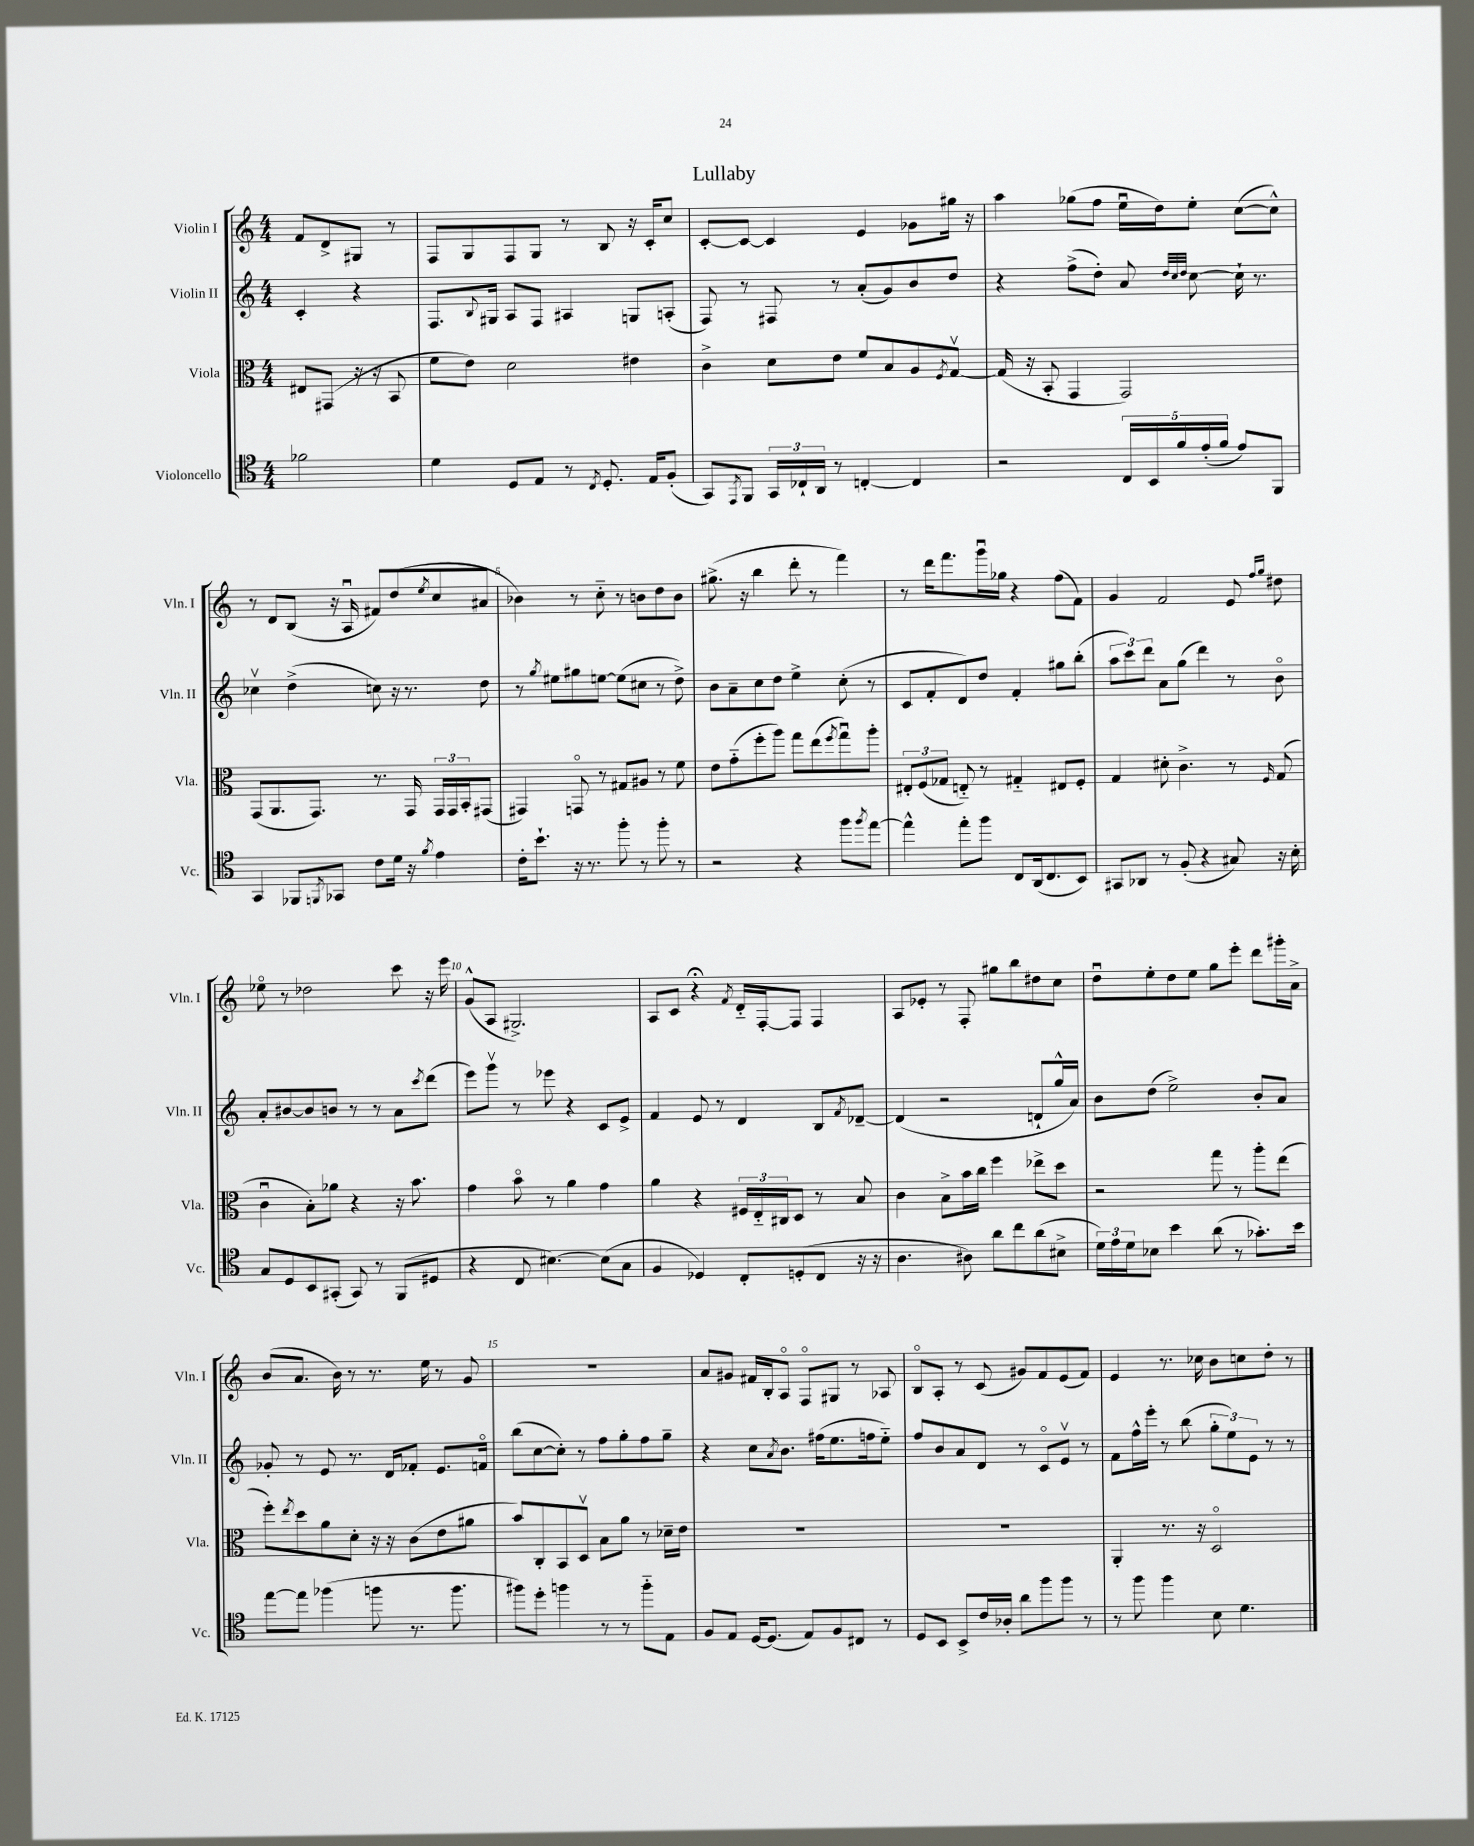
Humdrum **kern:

**kern	**kern	**kern	**kern
*part4	*part3	*part2	*part1
*staff4	*staff3	*staff2	*staff1
*I"Violoncello	*I"Viola	*I"Violin II	*I"Violin I
*I'Vc.	*I'Vla.	*I'Vln. II	*I'Vln. I
*clefC4	*clefC3	*clefG2	*clefG2
*k[]	*k[]	*k[]	*k[]
*M4/4	*M4/4	*M4/4	*M4/4
=	=	=	=
2f-X\	8E#X/L	4c'/	8f/L
.	(8GG#X/J	.	8d^/
.	16r	4r	8G#X/J
.	16r	.	.
.	8BB/	.	8r
=1	=1	=1	=1
4d\	8f\L	8.F/L	8F/L
.	8e\J)	.	8G/
.	.	8qqB/	.
.	.	16G#X/Jk	.
8D/L	2d\	8A/L	8F/
8E/J	.	8F/J	8G/J
8r	.	4A#X/	8r
8qC/	.	.	.
8.D'/	.	.	8B/
.	4e#X\	8Gn/L	16r
16E/KL	.	.	16c'/KL
(8F'/J	.	(8An'/J	8cc/J
=2	=2	=2	=2
8GG/L)	4c^\	8F/)	[8c'/L
8qEE/	.	.	.
8FF/J	.	8r	8c/J_
24GG/LL	8d\L	8F#X/	4c/]
24C-X`/	.	.	.
24AA/JJ	.	.	.
8r	8e\J	8r	.
[4Cn'/	8f/L	(8a'/L	4e/
.	8B/	8g/)	.
4C/]	8A/	8b/	8g-X\L
.	8qF/	.	.
.	[8Gv/J	8dd/J	16gg#X\Jk
.	.	.	16r
=3	=3	=3	=3
2r	(16G/]	4r	4aa\
.	16r	.	.
.	8BB'/	.	.
.	4GG/	(8ff^\L	(8gg-X\L
.	.	8dd'\J)	8ff\J
20C/LL	2GG/)	8a/	16eeu\LL
20BB/	.	.	.
.	.	.	16dd\J)
20f/	.	.	.
.	.	32qqdd/LLL	.
.	.	32qqcc/	.
.	.	32qqdd/JJJ	.
.	.	[8cc\	8ee'\J
(20e'/	.	.	.
20f/JJ	.	.	.
8e/L)	.	16cc`\]	([8cc\L
.	.	8.r	.
8FF/J	.	.	8cc^^\J])
!!LO:LB:g=z
=4	=4	=4	=4
4GG/	(8GG/L	4cc-Xv\	8r
.	8.AA/	.	8d/L
8FF-X/L	.	(4dd^\	(8B/J
.	8.GG/J)	.	.
8qFFn/	.	.	.
8GG-X/J	.	.	16r
.	.	.	16Au/
8c\L	8.r	8ccn\)	8f#X/L)
16d\Jk	.	16r	(8dd/
16r	16GG/	8.r	.
8qf/	.	.	8qee/
4e\	24GG/LL	.	8cc/
.	24GG/	.	.
.	24BB'/J	.	.
.	(8GG#X/J	8dd\	8a#X/J
=5	=5	=5	=5
16c'\KL	4GG#X/)	8r	4b-X\)
8.b`\J	.	.	.
.	.	8qgg/	.
.	.	8ee#X\L	.
16r	8GGn/	8gg#X\	8r
8.r	.	.	.
.	8r	[8een\J	8cc\
8ff'\	8G#X/L	(8ee\L]	8r
8r	8A#X/J	8cc#X\J	8bn\L
8ff'\	8r	8r	8dd\
8r	8f\	8dd^\)	8b\J
=6	=6	=6	=6
2r	8e\L	8b\L	(8.gg#X^\
.	(8g\	8a~\	.
.	.	.	16r
.	8ff'\	8cc\	4bb\
.	8aa\J)	8dd\J	.
4r	8gg\L	4ee^\	8ddd'\
.	(8ee\	.	8r
.	8qff/	.	.
8ff\L	8ggu\)	(8cc'\	4fff\)
8qff/	.	.	.
[8ee\J	8aa'\J	8r	.
=7	=7	=7	=7
4ee^^\]	12E#X'/L	8c/L	8r
.	(12F/	.	.
.	.	8f'/	16ddd\KL
.	12G-X/J	.	.
.	.	.	8.fff\
8ee'\L	8En/)	8d/)	.
8ff\J	8r	8dd/J	16gggu\L
.	.	.	16gg-X\JJ
8C/L	4G#X/	4f'/	4r
(16AA/k	.	.	.
8.C/	.	.	.
.	8E#X/L	8gg#X\L	(8ff\L
8BB/J)	8F'/J	(8bb'\J	8f\J)
=8	=8	=8	=8
8GG#X/L	4G/	12aa\L	4g/
.	.	12ccc\)	.
8AA-X/J	.	.	.
.	.	12ddd\J	.
8r	8d#X'\	8a\L	2f/
(8F'/	4.c^\	(8gg\J	.
4r	.	4ddd\)	.
8G#X/)	8r	8r	8e/
.	.	.	16qqff/LL
.	16qqF/	.	16qqgg/JJ
16r	(8G/	8b\	8dd#X\
16B'\	.	.	.
!!LO:LB:g=z
=9	=9	=9	=9
8G/L	4cu\	8a'/L	8ee-X\
8D/	.	[8b#X/	8r
8BB/	8B'\L)	8b#/]	2dd-X\
(8GG#X'/J	8a-X\J	8bn/J	.
8GG#/)	4r	8r	.
8r	.	8r	.
(8FF/L	16r	8a\L	8ccc\
.	8.b\	.	.
.	.	8qccc/	.
8D#X/J	.	(8ddd\J	16r
.	.	.	16eee\
=10	=10	=10	=10
4r	4g\	8eee\L)	(8g^^/L
.	.	8gggv\J	8A/J
8C/	8b\	8r	2.G#X^/)
[4.B#X\)	8r	8eee-X\	.
.	4a\	4r	.
(8B#\L]	4g\	8c/L	.
8G\J	.	8e^/J	.
=11	=11	=11	=11
4F/	4a\	4f/	8A/L
.	.	.	8c/J
4D-X/)	4r	8e/	4r;<
.	.	8r	.
.	.	.	8qf/
8C'/L	24F#X/LL	4d/	16d/LL
.	24E/	.	.
.	.	.	[16F'/J
.	24C#X/J	.	.
(8Dn'/	8D/J	.	8F/J]
8C/J	8r	8B/L	4F/
.	.	8qf/	.
16r	8B/	[8d-X~/J	.
16r	.	.	.
=12	=12	=12	=12
4.A\	4c\	(4d-/]	8A/L
.	.	.	8e-X'/J
.	8B^\L	2r	8r
8A#X\)	16b\L	.	8F'/
.	16cc\JJ	.	.
8a\L	4ff\	.	8gg#X\L
8cc\	.	.	8bb\
(8a\	8ee-X^\L	8dn`/L	8dd#X\
8B#X^\J	8dd\J	16gg^^/L	8cc\J
.	.	16a/JJ)	.
=13	=13	=13	=13
24d\LL)	2r	8b\L	8ddu\L
24e\	.	.	.
24d\J	.	.	.
8B-X\J	.	(8dd\J	8ee'\
4b\	.	2ee^\)	8dd\
.	.	.	8ee\J
(8a\	8gg\	.	8gg\L
8r	8r	.	8eee'\J
8.g-X'\L)	8aa'\L	8b'/L	8ddd\L
.	(8ee\J	8a/J	16ggg#X'\L
16b\Jk	.	.	16a^\JJ
!!LO:LB:g=z
=14	=14	=14	=14
[8ee\L	8ff'\L)	8g-X'/	(8b/L
.	8qee/	.	.
8ee\J]	8dd\	8r	8.a/J
(4ff-X\	8a\	8e/	.
.	.	.	16b\)
.	8d'\J	8.r	8r
8ffn\	16r	.	8.r
.	16r	16d/KL	.
8.r	(8c\L	8f-X'/J	.
.	.	.	16ee\
.	8e\	8.e/L	8r
8.ff\	.	.	.
.	8a#X\J	.	8g/
.	.	16fn/Jk	.
=15	=15	=15	=15
8ff#X\L)	8b/L)	(8bb\L	1r
8dd'\J	8C'/	[8cc\	.
4ffn\	8BB/	8cc'\J])	.
.	8Dv/J	8r	.
8r	8B\L	8ff\L	.
8r	8a\J	8gg'\	.
8ff\L	8r	8ff\	.
8E\J	16d-X~\LL	8gg~\J	.
.	16e\JJ	.	.
=16	=16	=16	=16
8F/L	1r	4r	8a/L
8E/J	.	.	8g#X/J
[16D/KL	.	8cc\L	16f#X/LL
(8.D/J]	.	.	16B'/J
.	.	8qa/	.
.	.	8.b\J	8A/J
8E/L)	.	.	8F/L
.	.	(16ff#X\KL	.
8F/	.	8.ee\	8G#X/J
8C#X/J	.	.	8r
.	.	16ffn\k	.
8r	.	8ee\J)	8A-X/
=17	=17	=17	=17
8D/L	1r	8ff/L	8B/L
8BB/J	.	8b/	8A'/J
8BB^/L	.	8a/	8r
16c/L	.	8d/J	(8c/
16A-X'/JJ	.	.	.
8a\L	.	8r	8g#X/L)
8ff\	.	8c/L	8f/
8ff\J	.	8ev/J	(8e/
8r	.	8r	8f/J)
=18	=18	=18	=18
8r	4AA'/	8f\L	4e/
8ff\	.	16ff^^\L	.
.	.	16eee'\JJ	.
4ff\	8.r	8r	8.r
.	.	(8bb\	.
.	16r	.	16cc-X\
8B\	2D/	12gg'\L	8b\L
.	.	12ee\)	.
4.d\	.	.	8ccn\
.	.	12e\J	.
.	.	8r	8dd'\J
.	.	8r	8r
==	==	==	==
*-	*-	*-	*-
